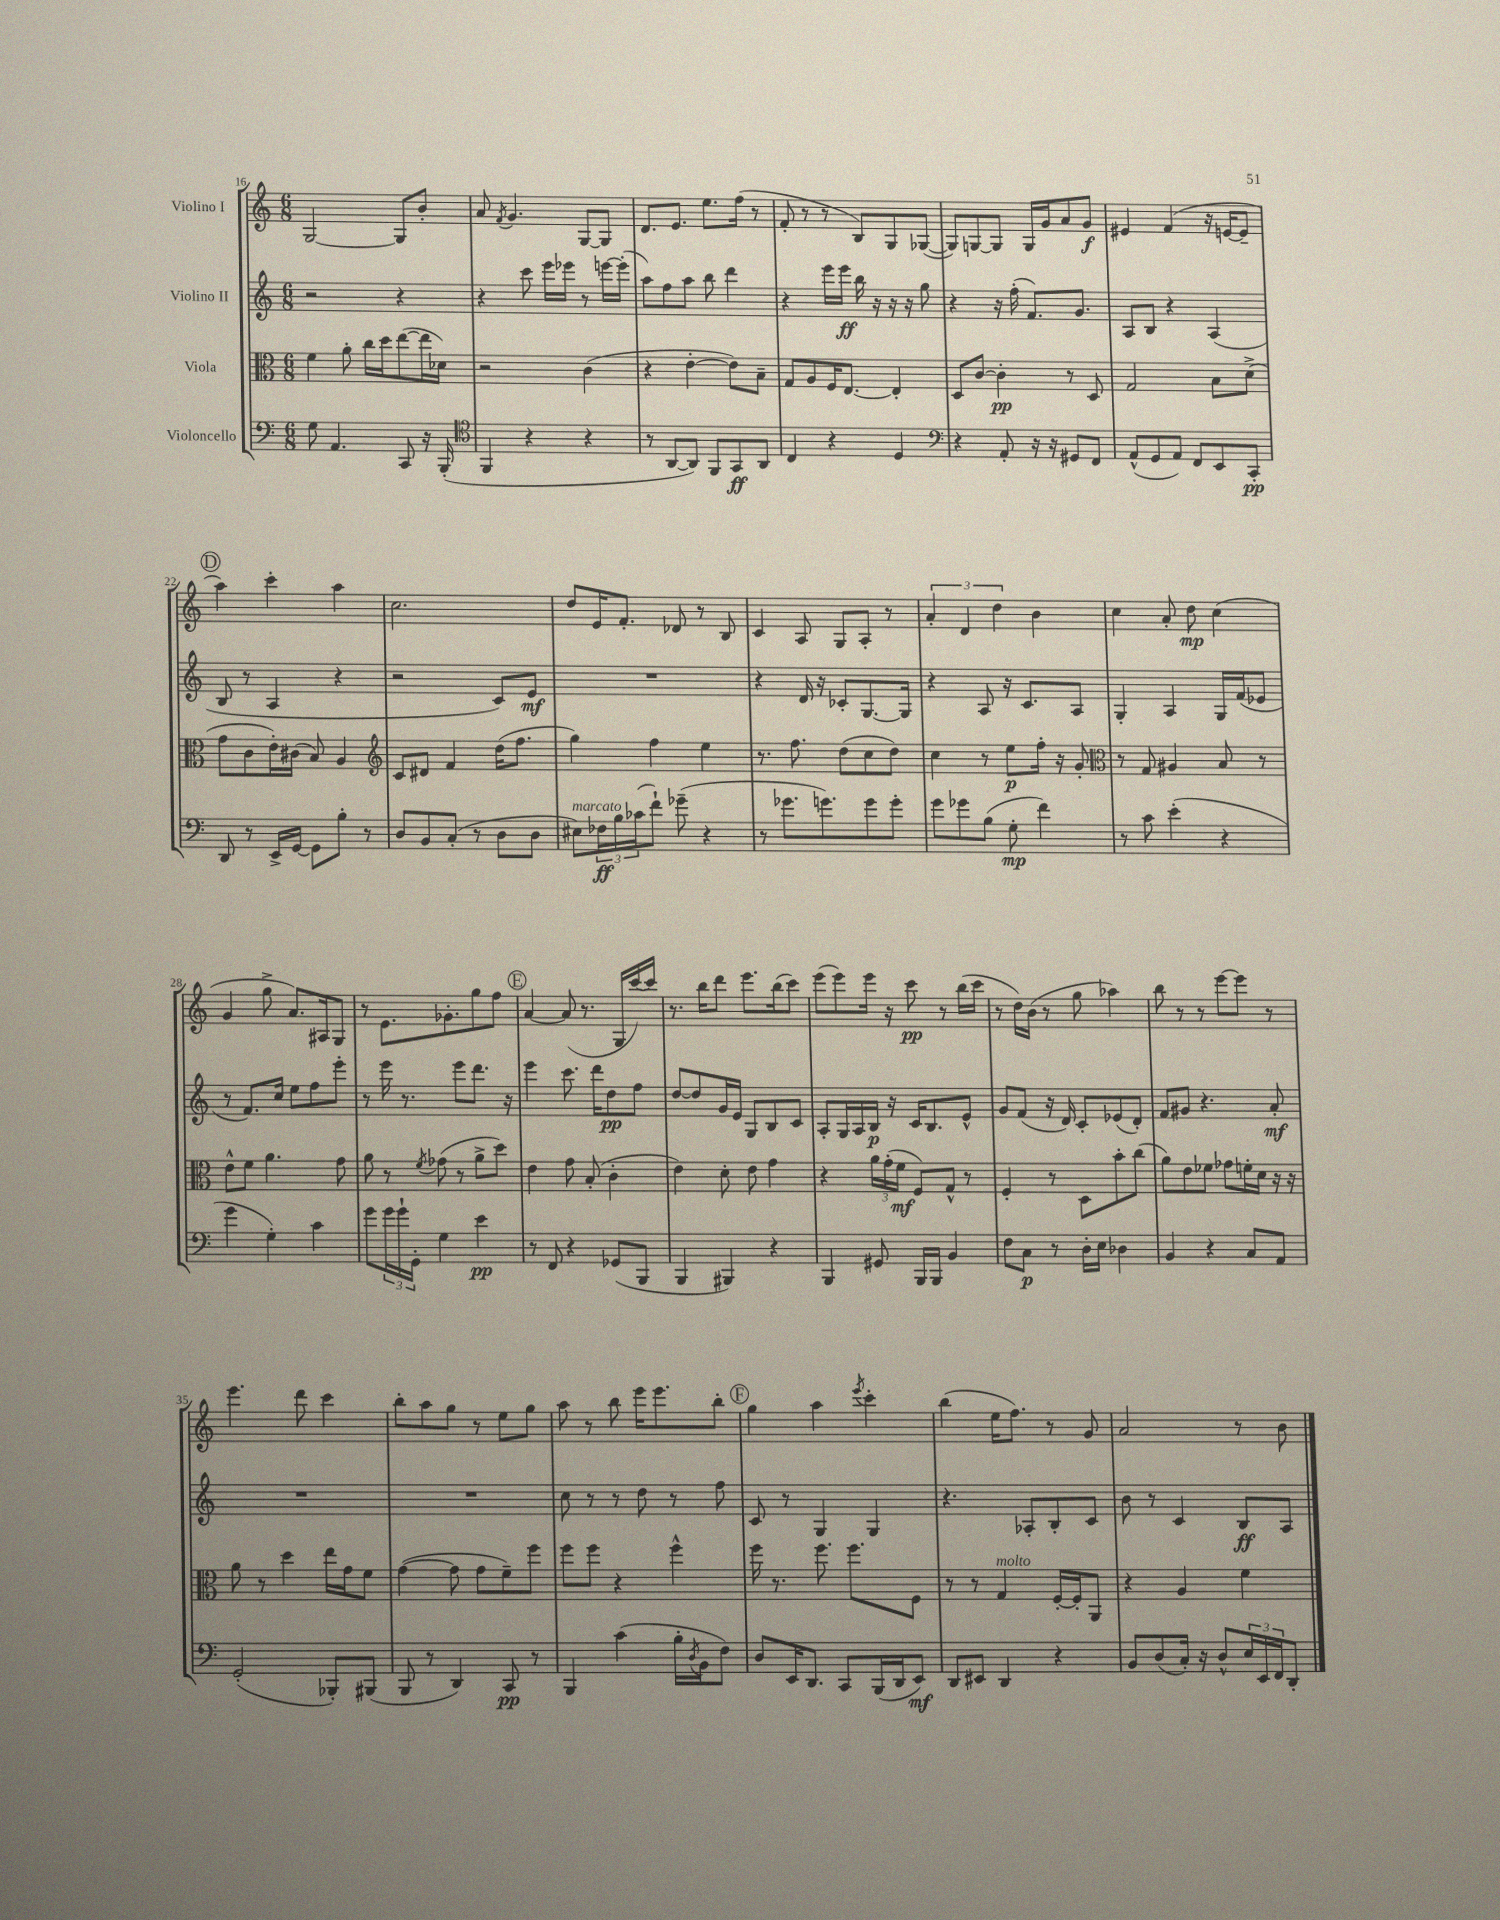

**kern	**kern	**kern	**kern
*staff4	*staff3	*staff2	*staff1
*clefF4	*clefC3	*clefG2	*clefG2
*k[]	*k[]	*k[]	*k[]
*M6/8	*M6/8	*M6/8	*M6/8
8G	4f	2r	[2G
4.AA	.	.	.
.	8a'	.	.
.	16cc	.	.
.	16dd	.	.
8CC	([8ee	4r	8G]
16r	16ee]	.	8b'
(16BBB'	16d-)	.	.
=	=	=	=
*clefC4	*	*	*
4FF	2r	4r	8a
.	.	.	8qf
.	.	.	4.g
4r	.	8ccc	.
.	.	16eee	.
.	.	16eee-	.
4r	(4c	8r	[8G
.	.	[16eee	8G]
.	.	(16eee']	.
=	=	=	=
8r	4r	8aa)	8.d
[8AA	.	8ff	.
.	.	.	8.e
8AA])	[4e'	8aa	.
8FF	.	8bb	8.ee
8GG	8e])	4ddd	.
.	.	.	(16ff
8AA	8B~	.	8r
=	=	=	=
4C	8G	4r	8f'
.	8A	.	8r
4r	16F	16eee	8r
.	[8.E	16eee	.
.	.	16bb	8B)
.	.	16r	.
4D	4E']	16r	8G
.	.	16r	.
.	.	8gg	([8G-
=	=	=	=
*clefF4	*	*	*
4r	8D	4r	8G-])
.	[8c	.	[8G
8AA'	4c']	16r	8G]
.	.	(16ff'	.
16r	.	8.f)	16G
16r	.	.	16g
8GG#	8r	.	8a
.	.	8.g	.
8FF	8D	.	8g
=	=	=	=
(8AA^^	2G	8A	4e#
8GG	.	8B	.
8AA)	.	4r	(4f
8FF	.	.	.
8EE	8B	(4A	16r
.	.	.	[16e
8CC'	(8d^	.	8e~]
=	=	=	=
8DD	8g	8B	4aa)
8r	8c	8r	.
16EE^	16e')	4A	4ccc'
[16GG	(16c#	.	.
8GG]	8B)	.	.
8B'	4A	4r	4aa
8r	.	.	.
=	=	=	=
*	*clefG2	*	*
8D	8c	2r	2.cc
8BB	8d#	.	.
(8C'	4f	.	.
8r	.	.	.
8D	(16dd	8c)	.
.	8.ff	.	.
8D	.	8e	.
=	=	=	=
8E#)	4gg)	2.r	8dd
24F-	.	.	16e
24B	.	.	.
.	.	.	8.f'
(24c-	.	.	.
8f`)	4ff	.	.
(8g-~	.	.	8d-
4r	4ee	.	8r
.	.	.	8B
=	=	=	=
8r	8.r	4r	4c
8.g-	.	.	.
.	8.ff	.	.
.	.	16d	8A
8.g)	.	16r	.
.	(8dd	8c-'	8G
8g	8cc	[8.G	8A'
8g'	8dd)	.	8r
.	.	16G]	.
=	=	=	=
8g	4cc	4r	6a'
8g-	.	.	.
.	.	.	6d
(8B	8r	8A	.
.	.	.	6dd
8G'	8ee	16r	.
.	.	8.c	.
4f)	16ff'	.	4b
.	16r	.	.
.	8g'	8A	.
=	=	=	=
*	*clefC3	*	*
8r	8r	4G'	4cc
8c	8G	.	.
(4e'	4A#	4A	8a'
.	.	.	8dd
4r	8B	16G	(4cc
.	.	(16f	.
.	8r	8e-	.
=	=	=	=
4g	8e^^	8r	4g
.	8f	8.f)	.
4G')	4.a	.	8gg^
.	.	16cc	.
.	.	8ee	8.a)
4c	.	8ff	.
.	.	.	16A#
.	8g	8eee'	8G
=	=	=	=
8g	8a	8r	8r
24g	8r	16eee	8.e
24g`	.	.	.
.	.	8.r	.
24GG'	.	.	.
.	8qf	.	.
4G	(8g-	.	.
.	.	.	8.g-'
.	8r	8eee	.
4e	8a^	8.ddd	8gg
.	8dd)	.	8ff
.	.	16r	.
=	=	=	=
8r	4e	4eee	[4a
8FF	.	.	.
4r	8g	8.ccc	(8a]
.	(8B'	.	8.r
.	.	16ddd	.
(8GG-	4c'	8dd	.
.	.	.	16G
8BBB	.	8ff	[16ccc)
.	.	.	16ccc]
=	=	=	=
4BBB	4e)	[8dd	8.r
.	.	8dd]	.
.	.	.	16bb
4BBB#)	8d'	16g	8ddd
.	.	16e	.
.	8e	8G	8.eee
4r	4g	8B	.
.	.	.	(16bb
.	.	8c	8ccc)
=	=	=	=
4BBB	4r	8A'	(8eee
.	.	16G	8eee)
.	.	16A	.
8GG#	24a	16B	16eee
.	(24g'	.	.
.	.	16r	16r
.	24f	.	.
16BBB	8F)	16c	8ccc
16BBB	.	8.B	.
4BB	8G^^	.	8r
.	8r	8e^^	(16bb
.	.	.	16ccc
=	=	=	=
8F	4F'	8g	8r
8C	.	(8f	16dd)
.	.	.	(16b
8r	8r	16r	8r
.	.	16d)	.
16D'	8D	8c'	8gg
16E	.	.	.
4D-	8b'	(8e-	4aa-)
.	(8cc	8d')	.
=	=	=	=
4BB	8a)	8f	8bb
.	8e	8g#	8r
4r	8f-	4.r	8r
.	8g-	.	[8eee
8C	16f'	.	8eee]
.	16d	.	.
8AA	16r	8a'	8r
.	16r	.	.
=	=	=	=
(2GG'	8a	2.r	4.eee
.	8r	.	.
.	4dd	.	.
.	.	.	8ddd
8BBB-')	16ee	.	4ccc
.	16g	.	.
(8BBB#	8f	.	.
=	=	=	=
8BBB	([4g	2.r	8bb'
8r	.	.	8aa
4DD)	8g]	.	8gg
.	8g	.	8r
8CC	8f~)	.	8ee
8r	8ff	.	8gg
=	=	=	=
4BBB	8ff	8cc	8aa
.	8ff	8r	8r
(4c	4r	8r	8bb
.	.	8dd	16eee
.	.	.	8.eee
16B'	4ff^^	8r	.
8qD	.	.	.
16BB	.	.	.
8F)	.	8ff	8bb'
=	=	=	=
8D	16ff	8c	4gg
.	8.r	.	.
16EE	.	8r	.
8.DD	.	.	.
.	8.ff	4G	4aa
8CC	.	.	.
.	8.ff	.	.
.	.	.	8qeee
(16BBB	.	4G	4ccc'
16DD	.	.	.
8EE)	8F	.	.
=	=	=	=
8DD	8r	4.r	(4bb
8EE#	8r	.	.
4DD	4G	.	16ee
.	.	.	8.ff)
.	.	8A-'	.
4r	[16F'	8B'	8r
.	16F']	.	.
.	8AA	8c	8g
=	=	=	=
8BB	4r	8b	2a
(8D	.	8r	.
16C')	4A	4c	.
16r	.	.	.
8D^^	.	.	.
24E	4f	8B	8r
24EE	.	.	.
24FF	.	.	.
8DD'	.	8A	8b
==	==	==	==
*-	*-	*-	*-
